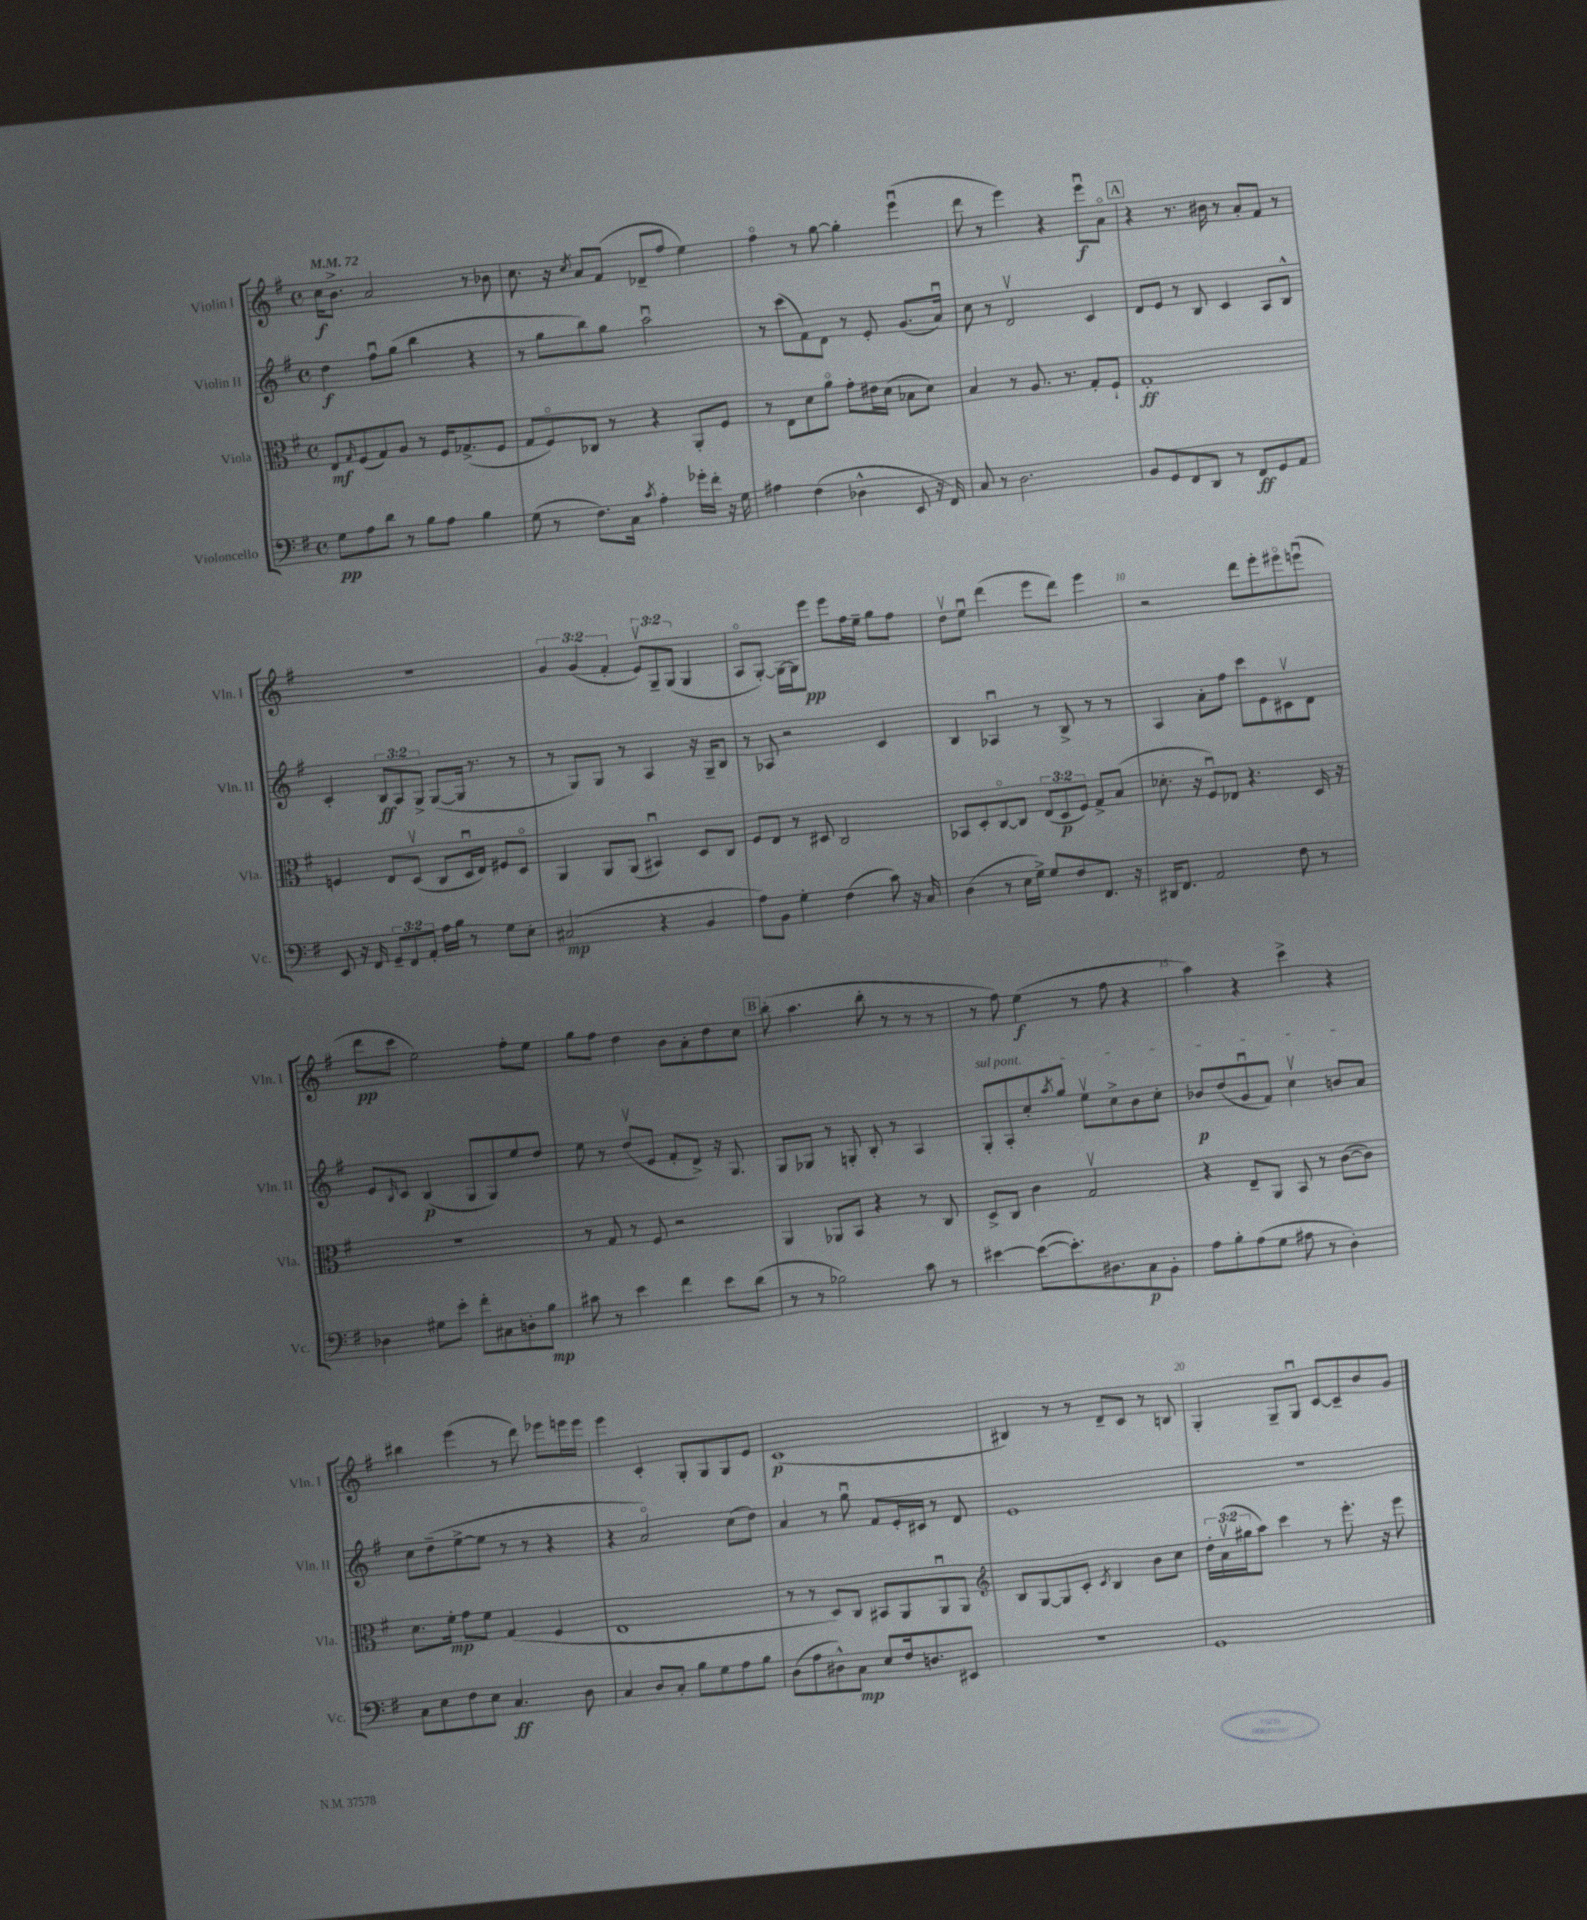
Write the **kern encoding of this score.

**kern	**dynam	**kern	**dynam	**kern	**dynam	**kern	**dynam
*part4	*part4	*part3	*part3	*part2	*part2	*part1	*part1
*staff4	*staff4	*staff3	*staff3	*staff2	*staff2	*staff1	*staff1
*I"Violoncello	*	*I"Viola	*	*I"Violin II	*	*I"Violin I	*
*I'Vc.	*	*I'Vla.	*	*I'Vln. II	*	*I'Vln. I	*
*clefF4	*	*clefC3	*	*clefG2	*	*clefG2	*
*k[f#]	*	*k[f#]	*	*k[f#]	*	*k[f#]	*
*M4/4	*	*M4/4	*	*M4/4	*	*M4/4	*
*met(c)	*	*met(c)	*	*met(c)	*	*met(c)	*
*MM72	*	*MM72	*	*MM72	*	*MM72	*
=1	=1	=1	=1	=1	=1	=1	=1
8G\L	pp	8E/L	mf	4dd\	f	16cc\KL	f
.	.	.	.	.	.	8.b^\J	.
.	.	16qqG/	.	.	.	.	.
8A\	.	(8F#/	.	.	.	.	.
8d\J	.	8G/)	.	8ff#u\L	.	2a/	.
8r	.	8A/J	.	(8gg\J	.	.	.
8B\L	.	8r	.	4bb\	.	.	.
8A\J	.	16F#/KL	.	.	.	.	.
.	.	(8.G-X^/	.	.	.	.	.
4B\	.	.	.	4r	.	8r	.
.	.	8F#/J	.	.	.	8b-X\	.
=2	=2	=2	=2	=2	=2	=2	=2
(8G\	.	8G/L	.	8r	.	8.cc\	.
8r	.	8F#/)	.	8gg\L	.	.	.
.	.	.	.	.	.	16r	.
.	.	.	.	.	.	8qcc/	.
8.F#\L)	.	8C-X/J	.	8bb\)	.	8a/L	.
.	.	8r	.	8gg\J	.	(8f#/J	.
16C\Jk	.	.	.	.	.	.	.
8qc/	.	.	.	.	.	.	.
4A'\	.	4r	.	2aau\	.	8d-X~/L	.
.	.	.	.	.	.	8ff#/J	.
16g-X'\LL	.	8AA'/L	.	.	.	4ee\)	.
16f#'\JJ	.	.	.	.	.	.	.
16r	.	8F#/J	.	.	.	.	.
16G\	.	.	.	.	.	.	.
=3	=3	=3	=3	=3	=3	=3	=3
4A#X\	.	8r	.	8r	.	4ff#\	.
.	.	8E\L	.	(8ccc\L	.	.	.
(4F#\	.	8d\	.	8f#\)	.	8r	.
.	.	8a\J	.	8d\J	.	[8gg\	.
4D-X^^\	.	8g'\L	.	8r	.	4gg'\]	.
.	.	16e#X\L	.	8e'/	.	.	.
.	.	(16d\JJ	.	.	.	.	.
8EE/	.	8B-X\L	.	(8.g/L	.	(4eeeu\	.
16r	.	8d\J)	.	.	.	.	.
16FF#/)	.	.	.	16au/Jk)	.	.	.
=4	=4	=4	=4	=4	=4	=4	=4
8C/	.	4B/	.	8cc\	.	8ddd\	.
8r	.	.	.	8r	.	8r	.
2.D\	.	8r	.	2dv/	.	4eee\)	.
.	.	8.A/	.	.	.	.	.
.	.	.	.	.	.	4r	.
.	.	8.r	.	.	.	.	.
.	.	8G'/L	.	4c/	.	8eeeu\L	f
.	.	8F#`/J	.	.	.	8a\J	.
!!LO:REH:place=s1:t=A
=5	=5	=5	=5	=5	=5	=5	=5
8BB/L	.	1G'	ff	8d/L	.	4r	.
8GG/	.	.	.	8e/J	.	.	.
8FF#/	.	.	.	8r	.	8.r	.
8DD/J	.	.	.	8B/	.	.	.
.	.	.	.	.	.	16b#X\	.
8r	.	.	.	4c/	.	8r	.
8FF#/L	ff	.	.	.	.	8a'/L	.
8GG/	.	.	.	8A/L	.	8f#/J	.
8AA/J	.	.	.	8B^^/J	.	8r	.
!!LO:LB:g=z
=6	=6	=6	=6	=6	=6	=6	=6
8EE/	.	4Fn/	.	4c'/	.	1r	.
16r	.	.	.	.	.	.	.
16FF#/	.	.	.	.	.	.	.
12GG~/L	.	8E/L	.	12B/L	ff	.	.
12FF#/	.	.	.	12A/	.	.	.
.	.	(8Dv/J	.	.	.	.	.
12AA'/J	.	.	.	12G^/J	.	.	.
16A\LL	.	8C/L	.	([8G/L	.	.	.
16B\JJ	.	.	.	.	.	.	.
8r	.	16Du/L	.	16G/Jk]	.	.	.
.	.	16E/JJ)	.	8.r	.	.	.
8G\L	.	8F#X/L	.	.	.	.	.
8E'\J	.	8D/J	.	8r	.	.	.
=7	=7	=7	=7	=7	=7	=7	=7
(2C#X/	mp	4AA/	.	8r	.	6g/	.
.	.	.	.	8G/L)	.	.	.
.	.	.	.	.	.	(6g/	.
.	.	8AA/L	.	8G/J	.	.	.
.	.	.	.	.	.	6f#'/	.
.	.	(8AA/J	.	8r	.	.	.
4r	.	4BB#Xu/)	.	4A/	.	12ev/L)	.
.	.	.	.	.	.	12G~/	.
.	.	.	.	.	.	(12G/J	.
4BB/	.	8D/L	.	16r	.	4G/	.
.	.	.	.	16G~/KL	.	.	.
.	.	8C/J	.	8B/J	.	.	.
=8	=8	=8	=8	=8	=8	=8	=8
8A\L)	.	8F#/L	.	8r	.	8A/L	.
8BB\J	.	8E/J	.	8A-X/	.	[8G'/J)	.
4G'\	.	8r	.	2r	.	16G\LL_	.
.	.	.	.	.	.	16G\J]	.
.	.	8D#X/	.	.	.	8eee\J	pp
(4F#\	.	2C/	.	.	.	8eee\L	.
.	.	.	.	.	.	16ff#\L	.
.	.	.	.	.	.	16ee~\JJ	.
8c\)	.	.	.	4c/	.	8gg\L	.
16r	.	.	.	.	.	8ff#\J	.
16C/	.	.	.	.	.	.	.
=9	=9	=9	=9	=9	=9	=9	=9
(4D\	.	8BB-X/L	.	4B/	.	8ddv\L	.
.	.	8D'/	.	.	.	8eeu\J	.
8r	.	[8C/	.	4A-Xu/	.	(4ddd\	.
16E\LL	.	8C/J]	.	.	.	.	.
16G^\JJ)	.	.	.	.	.	.	.
8G/L	.	(12E/L	.	8r	.	8eee\L	.
.	.	12D/	p	.	.	.	.
8F#/	.	.	.	8B^/	.	8ddd\J)	.
.	.	12F#/J)	.	.	.	.	.
8.FF#/J	.	8G^/L	.	8r	.	4eee\	.
.	.	(8B/J	.	8r	.	.	.
16r	.	.	.	.	.	.	.
=10	=10	=10	=10	=10	=10	=10	=10
16DD#X/KL	.	8.d-X'\	.	4A/	.	2r	.
8.FF#/J	.	.	.	.	.	.	.
.	.	16r	.	.	.	.	.
2AA/	.	8F#u/L)	.	8a'\L	.	.	.
.	.	8E-X/J	.	8ff#\J	.	.	.
.	.	4.r	.	8ccc\L	.	8ddd\L	.
.	.	.	.	8e\	.	8eee'\	.
8F#\	.	.	.	8c#Xv\	.	8eee#X\	.
8r	.	16D/	.	8d\J	.	(8eeenu\J	.
.	.	16r	.	.	.	.	.
!!LO:LB:g=z
=11	=11	=11	=11	=11	=11	=11	=11
4D-X\	.	1r	.	8e/L	.	8ddd\L	pp
.	.	.	.	16qqB/	.	.	.
.	.	.	.	8c/J	.	8ccc\J	.
8G#X\L	.	.	.	(4B/	p	2ee\)	.
8e'\J	.	.	.	.	.	.	.
8f#'\L	.	.	.	8G/L	.	.	.
8C#X\	.	.	.	8G/)	.	.	.
8Dn'\	.	.	.	8ee/	.	8ff#'\L	.
8B\J	mp	.	.	8dd/J	.	8ee\J	.
=12	=12	=12	=12	=12	=12	=12	=12
8c#X\	.	8r	.	8ee\	.	8gg\L	.
8r	.	8G/	.	8r	.	8ff#\J	.
4e\	.	8r	.	(8ddv/L	.	4dd\	.
.	.	8F#/	.	8e/J	.	.	.
4f#\	.	2r	.	8f#'/L	.	8b\L	.
.	.	.	.	8d^/J)	.	8a'\	.
8e\L	.	.	.	16r	.	8dd\	.
.	.	.	.	8.G/	.	.	.
(8d\J	.	.	.	.	.	8cc\J	.
!!LO:REH:place=s1:t=B
=13	=13	=13	=13	=13	=13	=13	=13
8r	.	4AA/	.	8G/L	.	(8bb'\	.
8r	.	.	.	8G-X/J	.	4.aa\	.
2B-X\)	.	8AA-X/L	.	8r	.	.	.
.	.	8BB/J	.	8Gn'/	.	.	.
.	.	4r	.	8B'/	.	8bb'\	.
.	.	.	.	8r	.	8r	.
8c\	.	8r	.	4A/	.	8r	.
8r	.	8C/	.	.	.	8r	.
=14	=14	=14	=14	=14	=14	=14	=14
!	!	!	!	!LO:TX:a:i:t=sul pont.	!	!	!
[4e#X\	.	8D^/L	.	8G'/L	.	8r	.
.	.	8C/J	.	8A'/	.	8ff#\)	.
(8e#\L_	.	4c\	.	8cc'/	.	(4ee\	f
.	.	.	.	8qaa/	.	.	.
8.e#'\])	.	.	.	8gg/J	.	.	.
.	.	2Gv/	.	8eev\L	.	8r	.
8.D#X\	.	.	.	.	.	.	.
.	.	.	.	8cc^\	.	8ff#\	.
8C\	p	.	.	8b\	.	4r	.
8BB'\J	.	.	.	8cc'\J	.	.	.
=15	=15	=15	=15	=15	=15	=15	=15
8A\L	.	4r	.	8b-X/L	p	4aa\)	.
8B'\	.	.	.	(8dd/	.	.	.
(8A\	.	8E~/L	.	8gu/	.	4r	.
8G\J	.	8AA/J	.	8f#/J)	.	.	.
8A#X\	.	8BB/	.	4ccv\	.	4ccc^\	.
8r	.	8r	.	.	.	.	.
4D'\)	.	([8c\L	.	8bn/L	.	4r	.
.	.	8c\J])	.	8a/J	.	.	.
!!LO:LB:g=z
=16	=16	=16	=16	=16	=16	=16	=16
8C\L	.	8.d\L	.	8cc\L	.	4bb#X\	.
8E\	.	.	.	(8dd~\	.	.	.
.	.	16f#'\Jk	mp	.	.	.	.
8F#\	.	8g\L	.	[8ee^\	.	(4eee\	.
8E\J	.	8f#\J	.	8ee\J]	.	.	.
4.C/	ff	(4G/	.	8r	.	8r	.
.	.	.	.	8r	.	8ddd\)	.
.	.	4F#/	.	4r	.	8eee-X\L	.
8D\	.	.	.	.	.	16eeen\L	.
.	.	.	.	.	.	16eee\JJ	.
=17	=17	=17	=17	=17	=17	=17	=17
4C/	.	1E	.	4r	.	4eee\	.
8D/L	.	.	.	2a/)	.	4c'/	.
8C'/J	.	.	.	.	.	.	.
8B\L	.	.	.	.	.	8G'/L	.
8G\	.	.	.	.	.	8G/	.
8A\	.	.	.	(8cc\L	.	8G/	.
8B\J	.	.	.	8dd\J)	.	8e/J	.
=18	=18	=18	=18	=18	=18	=18	=18
(8D\L	.	8r	.	4a/	.	(1c	p
8A\	.	8r	.	.	.	.	.
8D#X^^\)	.	8D/L)	.	8r	.	.	.
8C\J	mp	8C/J	.	8ggu\	.	.	.
8E/L	.	8BB#X/L	.	8f#/L	.	.	.
16F#/k	.	8AA/	.	16e'/L	.	.	.
8.Dn/	.	.	.	16c#X/JJ	.	.	.
.	.	8AAu/	.	8r	.	.	.
8EE#X/J	.	8AA/J	.	8d/	.	.	.
=19	=19	=19	=19	=19	=19	=19	=19
*	*	*clefG2	*	*	*	*	*
1r	.	8B/L	.	1e	.	4B#X/)	.
.	.	[8G/	.	.	.	.	.
.	.	8G/]	.	.	.	8r	.
.	.	8c'/J	.	.	.	8r	.
.	.	8qc/	.	.	.	.	.
.	.	4B/	.	.	.	8d~/L	.
.	.	.	.	.	.	8c/J	.
.	.	8b\L	.	.	.	8r	.
.	.	8cc\J	.	.	.	8Bn/	.
=20	=20	=20	=20	=20	=20	=20	=20
1GG	.	24dd'\LL	.	1r	.	4G'/	.
.	.	(24av\	.	.	.	.	.
.	.	24gg#X\J	.	.	.	.	.
.	.	8aa\J)	.	.	.	.	.
.	.	4ccc\	.	.	.	8G~/L	.
.	.	.	.	.	.	8Gu/J	.
.	.	8r	.	.	.	[8c/L	.
.	.	8.eee'\	.	.	.	8c~/]	.
.	.	.	.	.	.	8b/	.
.	.	16r	.	.	.	.	.
.	.	8eee\	.	.	.	8g/J	.
==	==	==	==	==	==	==	==
*-	*-	*-	*-	*-	*-	*-	*-
